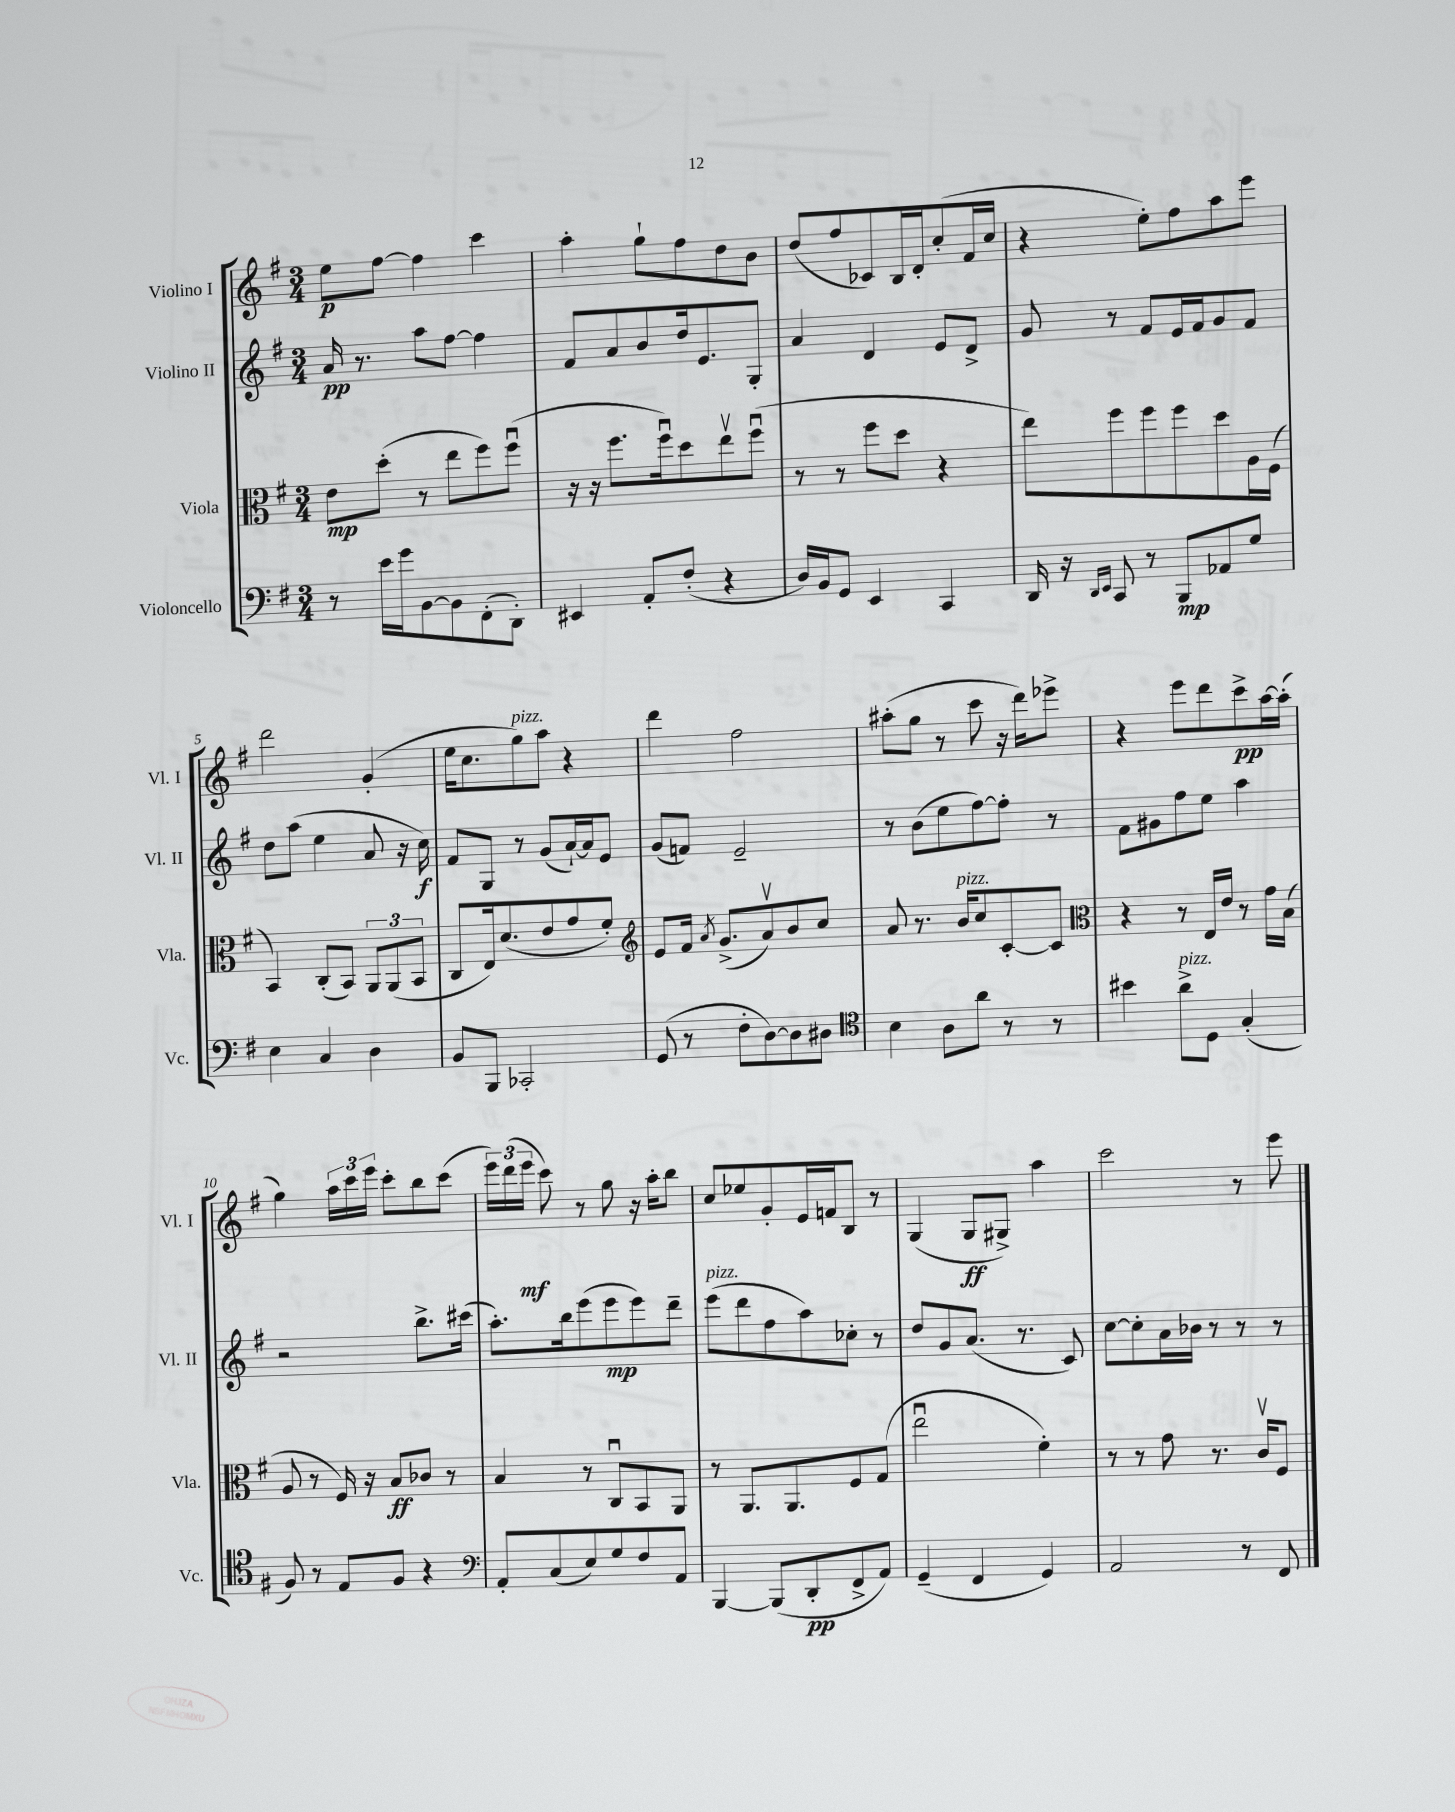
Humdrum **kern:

**kern	**kern	**kern	**kern
*staff4	*staff3	*staff2	*staff1
*clefF4	*clefC3	*clefG2	*clefG2
*k[f#]	*k[f#]	*k[f#]	*k[f#]
*M3/4	*M3/4	*M3/4	*M3/4
8r	8e\L	16a/	8ee\L
.	.	8.r	.
16e\LL	(8dd'\J	.	[8ff#\J
16g\J	.	.	.
[8BB\	8r	8aa\L	4ff#\]
8BB\]	8ee\L	[8ff#\J	.
(8FF#'\	8ff#\)	4ff#\]	4ccc\
8DD'\J)	(8ff#u\J	.	.
=	=	=	=
4EE#/	16r	8f#/L	4aa'\
.	16r	.	.
.	8.ff#\L	8a/	.
8AA'/L	.	8b/	8gg`\L
.	16ff#u\k)	.	.
(8F#'/J	8dd\	16dd/k	8ff#\
.	.	8.e/	.
4r	8eev\	.	8dd\
.	(8ff#u\J	8G'/J	8b\J
=	=	=	=
16D/LL)	8r	4a/	(8dd/L
16BB/J	.	.	.
8GG/J	8r	.	8ff#/
4EE/	8ff#\L	4d/	8c-/)
.	8dd\J	.	16B/L
.	.	.	16d'/J
4CC/	4r	8e/L	(8cc'/
.	.	8d^/J	16f#/L
.	.	.	16cc/JJ
=	=	=	=
16DD/	8ee\L)	8g/	4r
16r	.	.	.
16qqDD/LL	.	.	.
16qqEE/JJ	.	.	.
8CC/	8ff#\	8r	.
8r	8ff#\	8f#/L	8ee'\L)
8BBB/L	8ff#\	16e/L	8ff#\
.	.	16f#/J	.
8AA-/	8dd\	8g/	8aa\
8G/J	16A\L	8f#/J	8eee\J
.	(16F#\JJ	.	.
=	=	=	=
4E\	4BB/)	8dd\L	2ddd\
.	.	(8aa\J	.
4C/	(8C'/L	4ee\	.
.	8BB/J)	.	.
4D\	12AA/L	8a/	(4g'/
.	(12AA/	.	.
.	.	16r	.
.	12BB/J	.	.
.	.	16cc\)	.
=	=	=	=
8BB/L	8C/L	8f#/L	16ee\LK
.	.	.	8.cc\
8BBB/J	16E/k)	8G/J	.
.	(8.d/	.	.
2CC-'/	.	8r	8gg\)
.	8e/	(8g/L	8aa\J
.	8g/	[16a`/L)	4r
.	.	16a/]J	.
.	8f#'/J)	8e/J	.
=	=	=	=
*	*clefG2	*	*
(8GG/	8e/L	(8g/L	4ddd\
8r	16f#/Jk	8f/J)	.
.	8qa/	.	.
.	(8.g^/L	.	.
8F#'\L	.	2e~/	2ff#\
[8D\)	8av/)	.	.
8D\]	8b/	.	.
8D#\J	8cc/J	.	.
=	=	=	=
*clefC4	*	*	*
4B\	8a/	8r	(8aa#'\L
.	8.r	(8b\L	8gg\J
8A\L	.	8ee\	8r
.	16b/LK	.	.
8a\J	8cc/	[8ff#\)	8ccc\
8r	[8c'/	8ff#'\]J	16r
.	.	.	16ddd\LK)
8r	8c/]J	8r	8eee-^\J
=	=	=	=
*	*clefC3	*	*
4b#\	4r	8f#\L	4r
.	.	8g#\	.
8a^\L	8r	8ff#\	8eee\L
8D\J	16E/LL	8ee\J	8ddd\
.	16e/JJ	.	.
(4G'/	8r	4aa\	8ccc^\
.	16g\LL	.	[16aa\L
.	(16B\JJ	.	(16aa'\]JJ
=	=	=	=
8F#/)	8A/	2r	4gg\)
8r	8r	.	.
8E/L	16F#/)	.	24aa\LL
.	.	.	24ccc\
.	16r	.	.
.	.	.	24eee\JJ
8F#/J	8B/L	.	8ccc'\L
4r	8c-/J	8.bb^\L	8bb\
.	8r	.	(8ccc\J
.	.	(16ccc#\Jk	.
=	=	=	=
*clefF4	*	*	*
8AA'/L	4B/	8.aa'\L)	24eee\LL)
.	.	.	(24ddd\
.	.	.	24eee\JJ
(8C/	.	.	8ccc\)
.	.	16bb\k	.
8E/)	8r	(8eee\	8r
8G/	8Cu/L	8eee\	8gg\
8F#/	8BB/	8eee\)	16r
.	.	.	16aa'\LK
8AA/J	8AA/J	8ddd~\J	8bb\J
=	=	=	=
[4BBB/	8r	(8eee\L	8cc/L
.	8.AA/L	8ddd\	8ee-/
(8BBB/]L	.	8ff#\	8g'/
.	8.AA/	.	.
8DD'/	.	8aa\)	16e/L
.	.	.	16f/J
8FF#^/	8F#/	8cc-'\J	8B/J
8AA/J)	(8G/J	8r	8r
=	=	=	=
(4GG~/	2eeu\	8dd/L	(4G/
.	.	8g/	.
4FF#/	.	(8.a/J	8G/L
.	.	.	8G#^/J)
.	.	8.r	.
4GG/)	4f#'\)	.	4aa\
.	.	8c/)	.
=	=	=	=
2AA/	8r	[8cc\L	2ccc\
.	8r	8cc'\]	.
.	8g\	16a\L	.
.	.	16b-\JJ	.
.	8.r	8r	.
8r	.	8r	8r
.	16cv/LK	.	.
8FF#/	8F#/J	8r	8eee\
==	==	==	==
*-	*-	*-	*-
